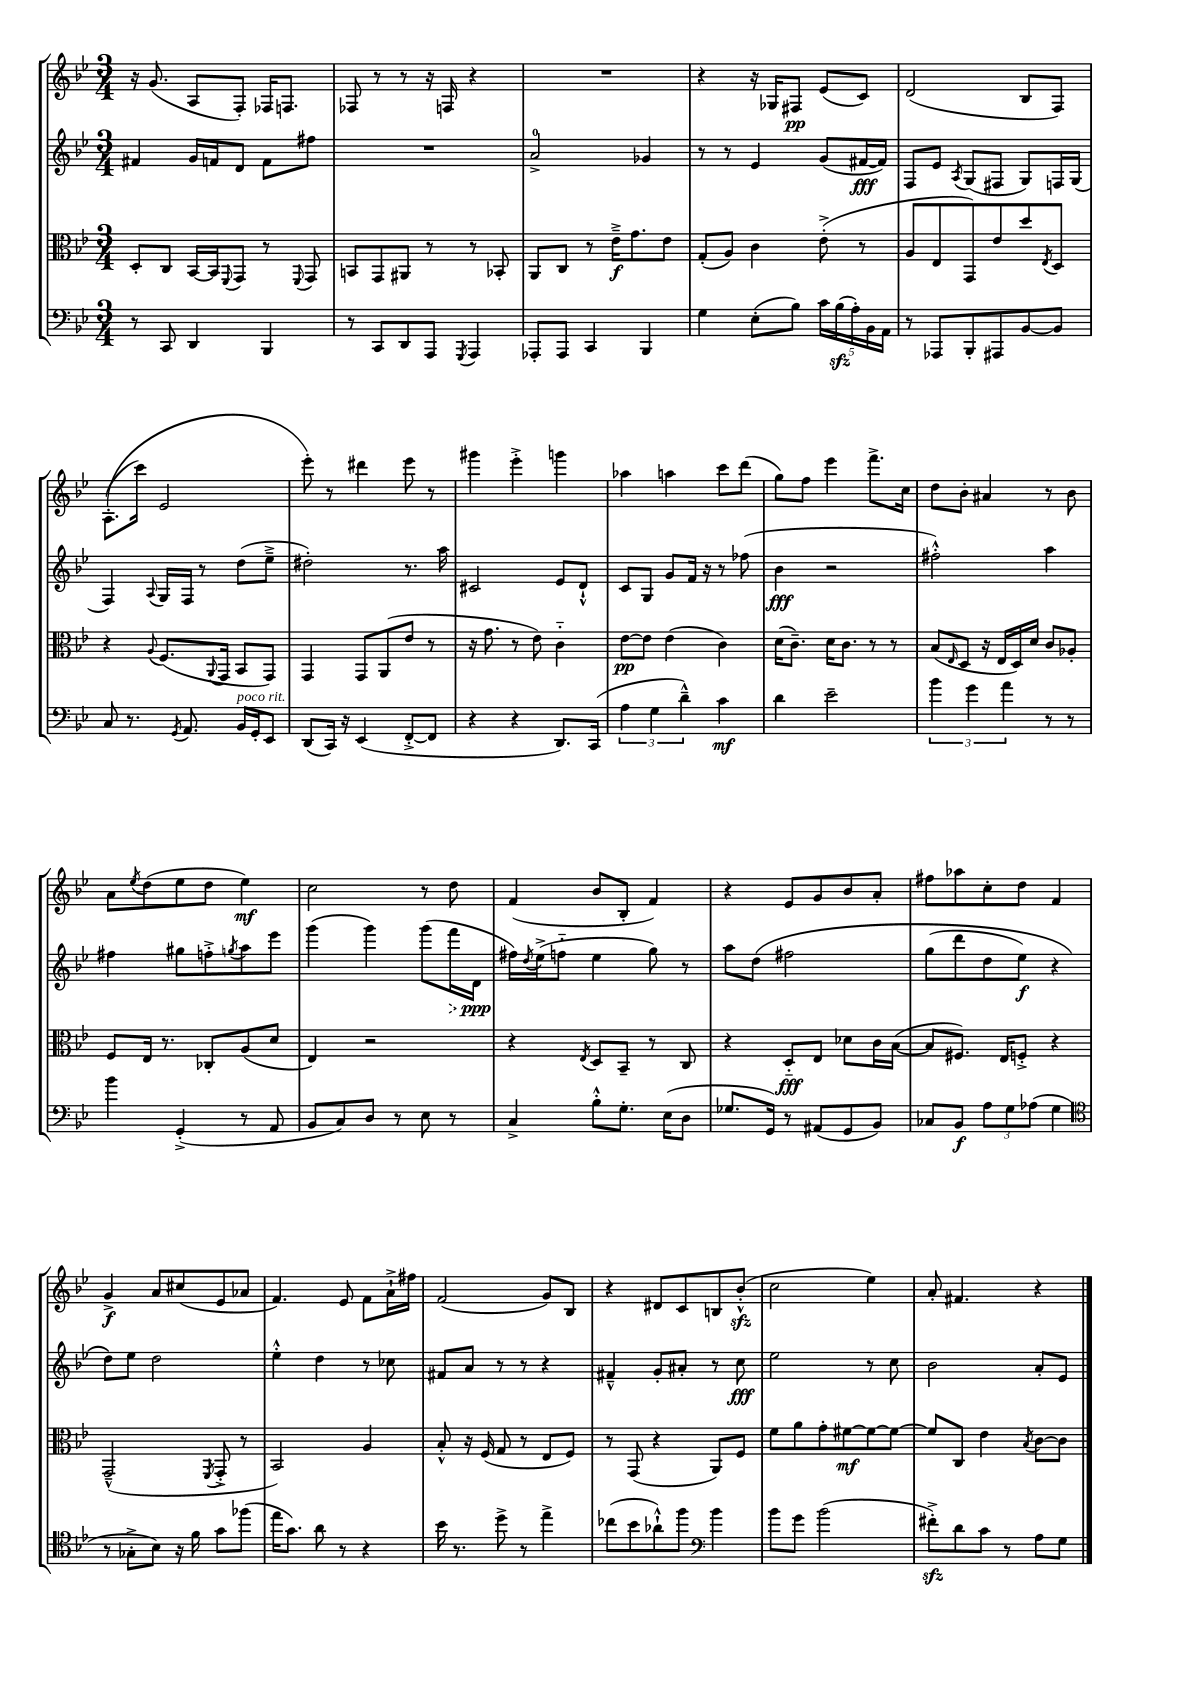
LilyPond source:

<<
\new StaffGroup <<
\new Staff = "s0" {
    \clef treble \key bes \major \numericTimeSignature \time 3/4
    r16 g'8.( a8 f8-.) fes16 f8. |
    fes8 r8 r8 r16 f16 r4 |
    R2. |
    r4 r16 ges16 fis8\pp ees'8( c'8) |
    d'2( bes8 f8) |
    a8.-.(\( c'''16) ees'2 |
    ees'''8-.\) r8 dis'''4 ees'''8 r8 |
    gis'''4 ees'''4-.-> g'''4 |
    aes''4 a''4 c'''8 d'''8( |
    g''8) f''8 ees'''4 f'''8.-> c''16 |
    d''8 bes'8-. ais'4 r8 bes'8 |
    a'8 \acciaccatura { ees''8 } d''8( ees''8 d''8 ees''4\mf) |
    c''2 r8 d''8 |
    f'4( bes'8 bes8-. f'4) |
    r4 ees'8 g'8 bes'8 a'8-. |
    fis''8 aes''8 c''8-. d''8 f'4 |
    g'4->\f a'8 cis''8( ees'8 aes'8 |
    f'4.) ees'8 f'8 a'16-!-> fis''16 |
    f'2( g'8) bes8 |
    r4 dis'8 c'8 b8 bes'8-.-^\sfz( |
    c''2 ees''4) |
    a'8-. fis'4. r4 \bar "|." |
}
\new Staff = "s1" {
    \clef treble \key bes \major \numericTimeSignature \time 3/4
    fis'4 g'16 f'16 d'8 f'8 fis''8 |
    R2. |
    a'2-0-> ges'4 |
    r8 r8 ees'4 g'8( fis'16~\fff fis'16) |
    f8 ees'8 \acciaccatura { a8 } g8( fis8 g8) f16 g16( |
    f4) \appoggiatura { a8 } g16 f16 r8 d''8( ees''8---> |
    dis''2-.) r8. a''16 |
    cis'2 ees'8 d'8-!-^ |
    c'8 g8 g'8 f'16 r16 r8 fes''8( |
    bes'4\fff r2 |
    fis''2-.-^) a''4 |
    fis''4 gis''8 f''8-.-> \acciaccatura { g''8 } a''8 ees'''8 |
    g'''4( g'''4) g'''8( \once \override Hairpin.style = #'dashed-line f'''16\> d'16\ppp\! |
    fis''16) \acciaccatura { d''8 } ees''16->( f''8-_ ees''4 g''8) r8 |
    a''8 d''8\( fis''2 |
    g''8( d'''8 d''8 ees''8\f) r4 |
    d''8\) ees''8 d''2 |
    ees''4-.-^ d''4 r8 ces''8 |
    fis'8 a'8 r8 r8 r4 |
    fis'4---^ g'8-. ais'8-. r8 c''8\fff |
    ees''2 r8 c''8 |
    bes'2 a'8-. ees'8 \bar "|." |
}
\new Staff = "s2" {
    \clef alto \key bes \major \numericTimeSignature \time 3/4
    d8-. c8 bes,16~ bes,16 \appoggiatura { f,8 } g,8 r8 \appoggiatura { f,8 } g,8 |
    b,8 g,8 ais,8 r8 r8 bes,8-. |
    a,8 c8 r8 ees'16--->\f g'8. ees'8 |
    g8-.( a8) c'4 ees'8-.->( r8 |
    a8 ees8 g,8) ees'8 d''8 \acciaccatura { ees8 } d8 |
    r4 \appoggiatura { a8 } f8.( \appoggiatura { a,8 } g,16 bes,8 g,8) |
    g,4 g,8 a,8( ees'8 r8 |
    r16 g'8. r8 ees'8) c'4-_ |
    ees'8~\pp ees'8 ees'4( c'4) |
    d'16( c'8.--) d'16 c'8. r8 r8 |
    bes8( \grace { ees16 } d8 r16 ees16 d16) d'16 c'8 aes8-. |
    f8 ees16 r8. ces8-. a8( d'8 |
    ees4) r2 |
    r4 \acciaccatura { ees8 } d8 bes,8-- r8 c8 |
    r4 d8-_\fff ees8 des'8 c'16 bes16~( |
    bes8 fis8.) ees16 f8-.-> r4 |
    g,2---^( \acciaccatura { f,8 } g,8-.-> r8 |
    bes,2) a4 |
    bes8-.-^ r16 f16( g8 r8 ees8 f8) |
    r8 g,8( r4 a,8) f8 |
    f'8 a'8 g'8-. fis'8~\mf fis'8~ fis'8~ |
    fis'8 c8 ees'4 \acciaccatura { bes8 } c'8~ c'8 \bar "|." |
}
\new Staff = "s3" {
    \clef bass \key bes \major \numericTimeSignature \time 3/4
    r8 c,8 d,4 bes,,4 |
    r8 c,8 d,8 a,,8 \acciaccatura { g,,8 } a,,4 |
    aes,,8-. aes,,8 c,4 bes,,4 |
    g4 ees8-.( bes8) \tuplet 5/4 { c'16 bes16\sfz( a16-.) bes,16 a,16 } |
    r8 aes,,8 bes,,8-. ais,,8 bes,8~ bes,8 |
    c8 r8. \acciaccatura { g,8 } a,8. bes,16^\markup { \italic "poco rit." } g,16-. ees,8 |
    d,8( c,16) r16 ees,4( f,8~-.-> f,8 |
    r4 r4 d,8.) c,16( |
    \tuplet 3/2 { a4 g4 d'4---^) } c'4\mf |
    d'4 ees'2-- |
    \tuplet 3/2 { bes'4 g'4 a'4 } r8 r8 |
    bes'4 g,4-.->( r8 a,8 |
    bes,8 c8) d8 r8 ees8 r8 |
    c4-> bes8-.-^ g8.-. ees16( d8 |
    ges8. g,16) r8 ais,8( g,8 bes,8) |
    ces8 bes,8\f \tuplet 3/2 { a8 g8 aes8( } g4 |
    \clef tenor r8 ges8-.-> bes8) r16 f'16 g'8 fes''8( |
    ees''16 g'8.) a'8 r8 r4 |
    bes'16 r8. d''8-> r8 ees''4-> |
    ces''8( bes'8 aes'8-!-^) f''8 \clef bass bes'4 |
    bes'8 g'8 bes'2( |
    fis'8-.->\sfz) d'8 c'8 r8 a8 g8 \bar "|." |
}
>>
>>
\layout { \context { \Score \remove "Bar_number_engraver" } }
